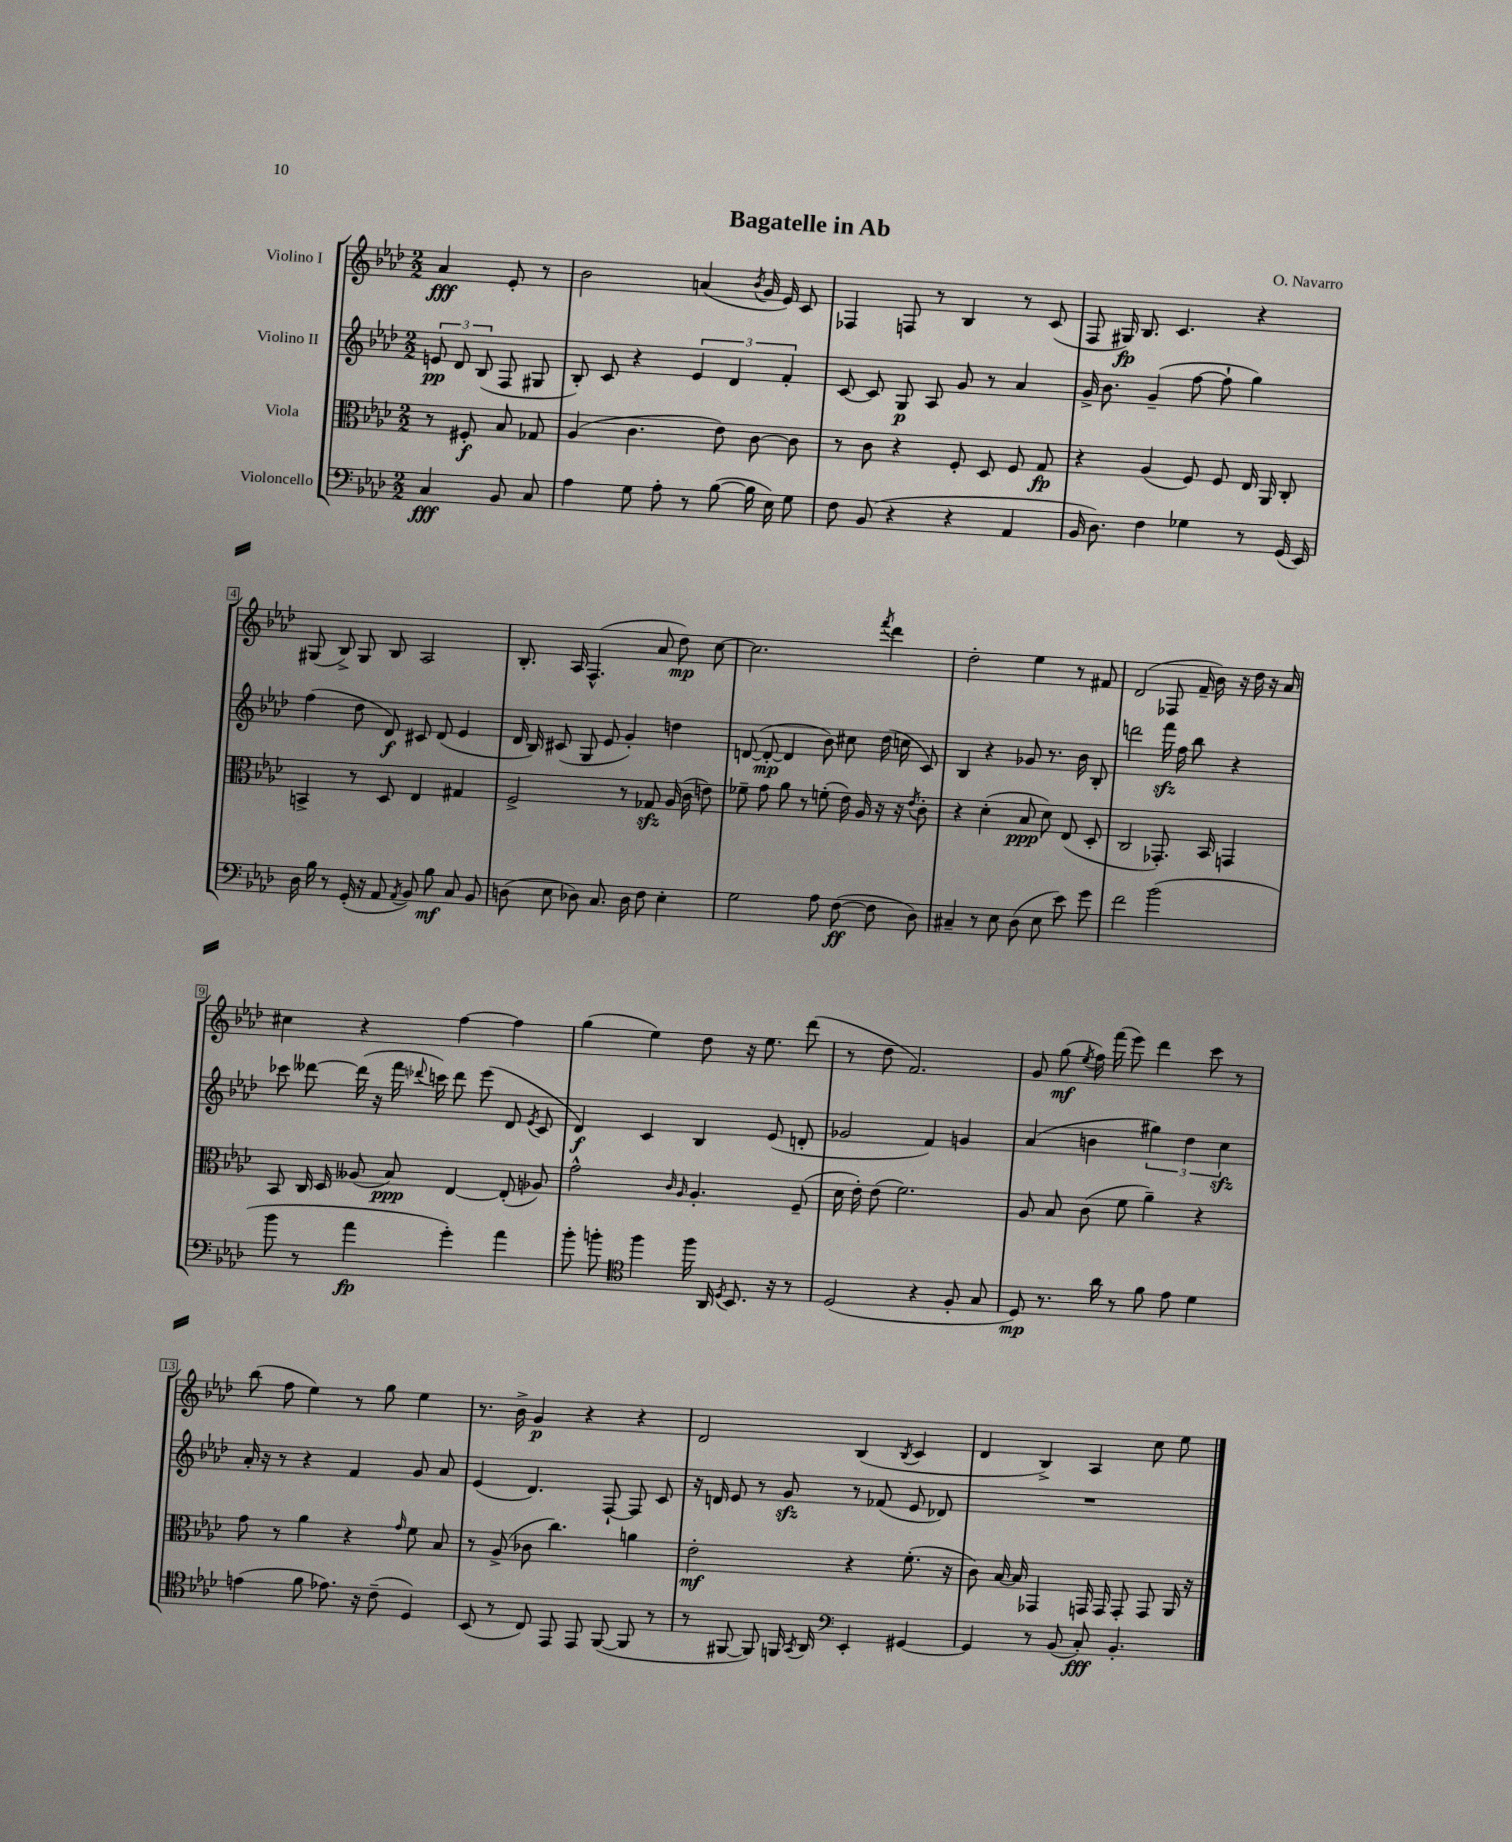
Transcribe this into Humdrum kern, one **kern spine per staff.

**kern	**kern	**kern	**kern
*staff4	*staff3	*staff2	*staff1
*clefF4	*clefC3	*clefG2	*clefG2
*k[b-e-a-d-]	*k[b-e-a-d-]	*k[b-e-a-d-]	*k[b-e-a-d-]
*M2/2	*M2/2	*M2/2	*M2/2
4C	8r	12e	4a-
.	.	12d-	.
.	8F#'	.	.
.	.	(12B-	.
8BB-	8B-	8F	8e-'
8C	8G-	8G#	8r
=	=	=	=
4A-	(4A-	8B-')	2b-
.	.	8c	.
8G	4.c	4r	.
8A-'	.	.	.
8r	.	6e-	(4a
([8B-	8e-)	.	.
.	.	6d-	.
.	.	.	8qb-
16B-]	[8c	.	16g
16E-)	.	.	16e-)
.	.	6f'	.
8G	8c]	.	8c
=	=	=	=
8F	8r	[8c	4F-
(8BB-	8c	8c]	.
4r	4r	8G	8F
.	.	8A-	8r
4r	8F'	8g	4B-
.	8D-	8r	.
4AA-	8F	4a-	8r
.	8G	.	(8c
=	=	=	=
16BB-	4r	16g^	8F
8.D-)	.	8.b-	.
.	.	.	16G#)
.	.	.	8.B-
4F	(4A-	(4g~	.
.	.	.	4.c
4G-	8F)	[8ff	.
.	8F	8ff`]	.
8r	16E-	4gg)	4r
.	16AA-	.	.
(16GG	8C'	.	.
16EE-)	.	.	.
=	=	=	=
16D-	4BB^	(4ff	(8G#
16B-	.	.	.
8r	.	.	8B-^)
(16GG'	8r	8dd-	8G#
16r	.	.	.
8AA-	8D-	8d-)	8B-
8qAA-	.	.	.
8BB-)	4E-	8c#	2A-
8B-	.	(8d-	.
8C	4G#	4e-	.
8BB-	.	.	.
=	=	=	=
(8D	2F^	16d-	8.B-'
.	.	16B-)	.
8E-	.	(8c#	.
.	.	.	16A-
8D-)	.	8G	(4.F^^
8.C	.	8e-	.
.	8r	4g')	.
16D-	.	.	.
8F	8G-	.	8a-
4E-'	(16A-	4dd	8dd-)
.	16c	.	.
.	8e)	.	[8cc
=	=	=	=
2G	8f-~	([8d	2.cc]
.	8g	8d'_	.
.	8a-	4d]	.
.	8r	.	.
8A-	(8f'	8b-)	.
([8F	16e-)	8cc#	.
.	16A-	.	.
.	.	.	8qfff
8F]	16r	(16dd-	4ddd-
.	16r	16cc	.
.	8qe-	.	.
8D-)	8c'	8c)	.
=	=	=	=
4C#~	4r	4B-	2dd-'
8r	(4d-'	4r	.
8E-	.	.	.
(8D-	8B-	8g-	4ee-
8E-	8d-)	8.r	.
8e-)	(8E-	.	8r
.	.	16b-	.
8g	8D-'	8B-'	8f#
=	=	=	=
2f	2C	2ddd	(2d-
(2b-	8.GG-')	16fff	8F-
.	.	16ff	.
.	.	8bb-	16f~
.	16BB-	.	16b-)
.	4GG	4r	16r
.	.	.	16dd-
.	.	.	16r
.	.	.	16a-
=	=	=	=
8b-	8BB-	8ccc-	4cc#
8r	16C	[8ddd--	.
.	16D-	.	.
4a-	(8A--	(16ddd--]	4r
.	.	16r	.
.	8B-)	16fff	.
.	.	8qqddd-	.
.	.	16ccc)	.
4g')	[4E-	8ddd-	[4ff
.	.	(8eee-	.
4a-	(8E-']	8d-	4ff]
.	.	8qe-	.
.	8A-)	8c	.
=	=	=	=
8b-'	2g^^	4d-)	(4gg
8b'	.	.	.
*clefC4	*	*	*
4ff	.	4c	4ee-)
.	16qqc	.	.
.	16qqA-	.	.
16ff	4.A-'	4B-	8dd-
16AA-	.	.	.
8qD-	.	.	.
8.BB-	.	.	16r
.	.	.	8.ee-
.	.	(8e-	.
16r	.	.	.
8r	(8F~	8d'	(8ddd-
=	=	=	=
(2D-	16d-	2g-	8r
.	16e-')	.	.
.	(8e-	.	8dd-
.	2.f)	.	2.f)
4r	.	4f)	.
8F'	.	4g	.
8G	.	.	.
=	=	=	=
8D-)	8A-	(4a-	8g
8.r	8B-	.	(8gg
.	.	.	8qee-
.	(8c	4b	16ff)
16a-	.	.	(16fff
8r	8f	.	8eee-)
8f	4a-~)	6gg#)	4ddd-
8e-	.	.	.
.	.	6dd-	.
4d-	4r	.	8ccc
.	.	6cc	.
.	.	.	8r
=	=	=	=
(4e	8g	16a-'	(8bb-
.	.	16r	.
.	8r	8r	8ff
8f	4a-	4r	4ee-)
8.e-)	.	.	.
.	4r	4f	8r
16r	.	.	.
(8c~	.	.	8gg
.	16qqg	.	.
4D-)	8f	8g	4ee-
.	8B-	8a-	.
=	=	=	=
(8BB-	8r	(4e-	8.r
8r	(8A-^	.	.
.	.	.	16b-^
8C)	8c-	4.d-)	4g
8EE-	4.cc)	.	.
8EE-	.	.	4r
([8FF	.	[8F`	.
8FF]	4a	8F]	4r
8r	.	8c	.
=	=	=	=
8r	2e-'	16r	2d-
.	.	16d	.
[8FF#	.	8e-	.
8FF#])	.	8r	.
16FF	.	8g	.
8qGG	.	.	.
16AA-	.	.	.
*clefF4	*	*	*
4EE-'	4r	8r	(4B-
.	.	(8f-	.
.	.	.	8qB-
[4GG#	(8.f'	8e-	4c
.	.	8d-)	.
.	16r	.	.
=	=	=	=
4GG#]	8c)	1r	4d-
.	[16B-	.	.
.	16B-]	.	.
8r	4GG-	.	4B-^)
(8BB-	.	.	.
8C')	16GG	.	4A-
.	16GG	.	.
4.BB-'	8GG'	.	.
.	8GG	.	8cc
.	16AA-	.	8ee-
.	16r	.	.
==	==	==	==
*-	*-	*-	*-
